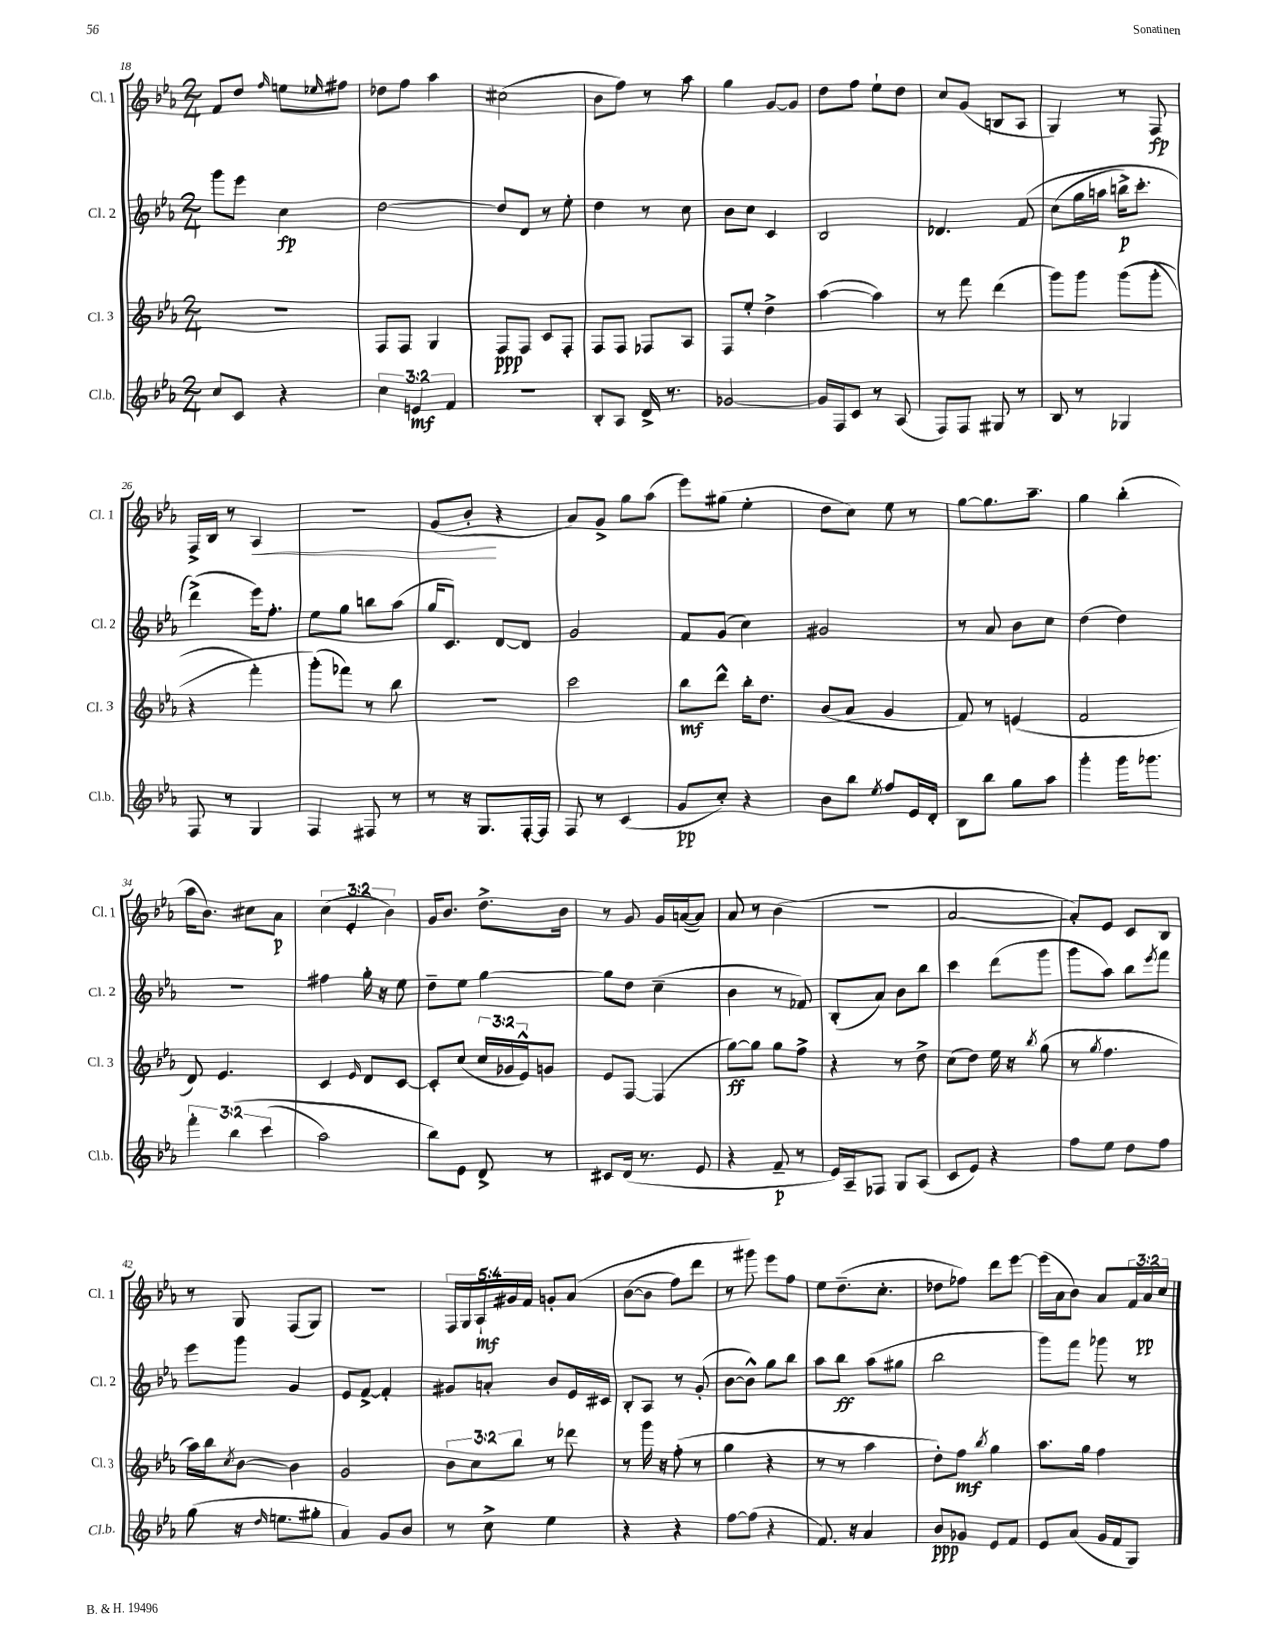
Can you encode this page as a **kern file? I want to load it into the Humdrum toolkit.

**kern	**kern	**kern	**kern
*staff4	*staff3	*staff2	*staff1
*clefG2	*clefG2	*clefG2	*clefG2
*k[b-e-a-]	*k[b-e-a-]	*k[b-e-a-]	*k[b-e-a-]
*M2/4	*M2/4	*M2/4	*M2/4
8cc	2r	8ggg	8f
8c	.	8eee-	8dd
.	.	.	16qqff
4r	.	4cc	8ee
.	.	.	16qqee-
.	.	.	8ff#
=	=	=	=
6cc	8F	[2dd	8dd-
.	8F	.	8ff
6e	.	.	.
.	4G	.	4aa-
6f	.	.	.
=	=	=	=
2r	8F	8dd]	(2cc#
.	8F	8d	.
.	8c	8r	.
.	8F'	8ee-'	.
=	=	=	=
8B-'	8F	4dd	8b-
8A-	8F	.	8ff)
16d^	8F-	8r	8r
8.r	.	.	.
.	8A-	8cc	8aa-
=	=	=	=
[2g-	8F	8b-	4gg
.	8ee-'	8cc	.
.	4dd^	4c	[8g
.	.	.	8g]
=	=	=	=
16g-]	([4aa-	2B-	8dd
16F	.	.	.
8c	.	.	8ff
8r	4aa-])	.	8ee-`
(8A-	.	.	8dd
=	=	=	=
8F)	8r	4.d-	8cc
8F	8fff	.	(8g
8G#	(4ddd	.	8B
8r	.	&(8f	8A-
=	=	=	=
8B-	8ggg)	(8cc	4G)
8r	8ggg	16gg	.
.	.	16aa	.
4G-	&((8ggg	16bb^)	8r
.	.	8.ccc'	.
.	8ggg'	.	8F
=	=	=	=
8F	4r	(4ddd^&)	16F^
.	.	.	16B-
8r	.	.	8r
4G	4fff')	16eee-)	4A-
.	.	8.ff'	.
=	=	=	=
4F	(8ggg'&)	8ee-	2r
.	8fff-)	8gg	.
8F#	8r	8bb	.
8r	8bb-	(8aa-	.
=	=	=	=
8r	2r	16gg	(8g
.	.	8.c)	.
16r	.	.	8b-'
8.G	.	.	.
.	.	[8d	4r
[16F'	.	8d]	.
16F]	.	.	.
=	=	=	=
8F	2ccc	2g	8a-)
8r	.	.	8g^
(4c	.	.	8gg
.	.	.	(8aa-
=	=	=	=
8g	8bb-	8f	8eee-)
8cc')	8ddd^^	(8g	(8gg#
4r	16bb-'	4cc)	4ee-'
.	8.dd	.	.
=	=	=	=
8b-	(8b-	2g#	8dd
8bb-	8a-	.	8cc)
8qee-	.	.	.
8ff	4g	.	8ee-
16e-	.	.	8r
16d'	.	.	.
=	=	=	=
8B-	8f)	8r	[8gg
8bb-	8r	8a-	8.gg]
8gg	(4e	8b-	.
.	.	.	8.aa-~
8aa-	.	8cc	.
=	=	=	=
4ggg'	2f	(4dd	4gg
16ggg	.	4dd)	(4bb-'
8.ggg-	.	.	.
=	=	=	=
6fff'	8d)	2r	16aa-
.	.	.	8.b-)
.	4.e-	.	.
&(6bb-	.	.	.
.	.	.	8cc#
(6ccc	.	.	.
.	.	.	8a-
=	=	=	=
2aa-)	4c	4ff#	(6cc
.	.	.	6e-'
.	16qqe-	.	.
.	8d	16gg'	.
.	.	16r	.
.	.	.	6b-)
.	[8c	8ee-	.
=	=	=	=
8bb-&)	8c']	8dd~	16g
.	.	.	8.b-
8e-	(8cc	8ee-	.
8d^	24cc	[4gg	8.dd^
.	24g-	.	.
.	24e-^^)	.	.
8r	8g	.	.
.	.	.	16b-
=	=	=	=
8c#	8e-	8gg]	8r
(16d	[8F	8dd	8g
8.r	.	.	.
.	(4F]	(4cc~	16g
.	.	.	([16a
8e-	.	.	8a])
=	=	=	=
4r	[8gg)	4b-	8a-
.	8gg]	.	8r
8f~	8gg	8r	(4b-
8r	8ff^	8f-)	.
=	=	=	=
16e-)	4r	(8B-'	2r
16A-~	.	.	.
8F-	.	8a-)	.
8G	8r	8b-	.
(8A-	8dd^	8bb-	.
=	=	=	=
8c	(8cc	4ccc	[2a-
8e-)	8dd)	.	.
4r	16ee-	(8ddd	.
.	16r	.	.
.	8qbb-	.	.
.	(8gg	8ggg	.
=	=	=	=
8ff	8r	8ggg	8a-'])
.	8qgg	.	.
8ee-	4.ff	8aa-)	8e-
8dd	.	8bb-	8c
.	.	8qeee-	.
8ff	.	8fff	8B-
=	=	=	=
(8gg	16aa-)	8eee-	8r
.	16bb-	.	.
.	8qcc	.	.
16r	[8b-	8ggg	8G
16qqdd	.	.	.
8.ee	.	.	.
.	4b-]	4g	(8F
8gg#'	.	.	8G)
=	=	=	=
4a-)	2g	8e-	2r
.	.	[8f^	.
8g	.	4f']	.
8b-	.	.	.
=	=	=	=
8r	12b-	8g#	20F
.	.	.	20G
.	12cc	.	.
.	.	.	20A-`
8cc^	.	8a'	.
.	.	.	20g#
.	12bb-	.	.
.	.	.	20f
4ee-	8r	8b-	8g'
.	8ddd-	16e-	&(8a-
.	.	16c#	.
=	=	=	=
4r	8r	8B-'	([8b-
.	16ggg	8A-	8b-]
.	16r	.	.
4r	(8ff'	8r	8ff)
.	8r	(8g'	8ddd
=	=	=	=
[8ff	4gg	[8b-	8r
(8ff]	.	8b-^^])	8ggg#&)
4r	4r	8gg	8eee-
.	.	8bb-	8ff
=	=	=	=
8.f)	8r	8aa-	8ee-
.	8r	8bb-	(8.dd~
16r	.	.	.
4a-	4aa-	(8aa-	.
.	.	.	8.cc'
.	.	8gg#	.
=	=	=	=
8b-	8dd')	2bb-	8dd-
8g-	8ff	.	8ff-)
.	8qbb-	.	.
8e-	4gg	.	8ddd
8f	.	.	[8eee-
=	=	=	=
8e-	8.aa-	8ggg)	(16eee-]
.	.	.	16a-
(8a-	.	8fff	8b-)
.	16gg	.	.
16g	4ff	8ggg-	8a-
16f	.	.	.
8G)	.	8r	24f
.	.	.	24a-
.	.	.	24cc
==	==	==	==
*-	*-	*-	*-
